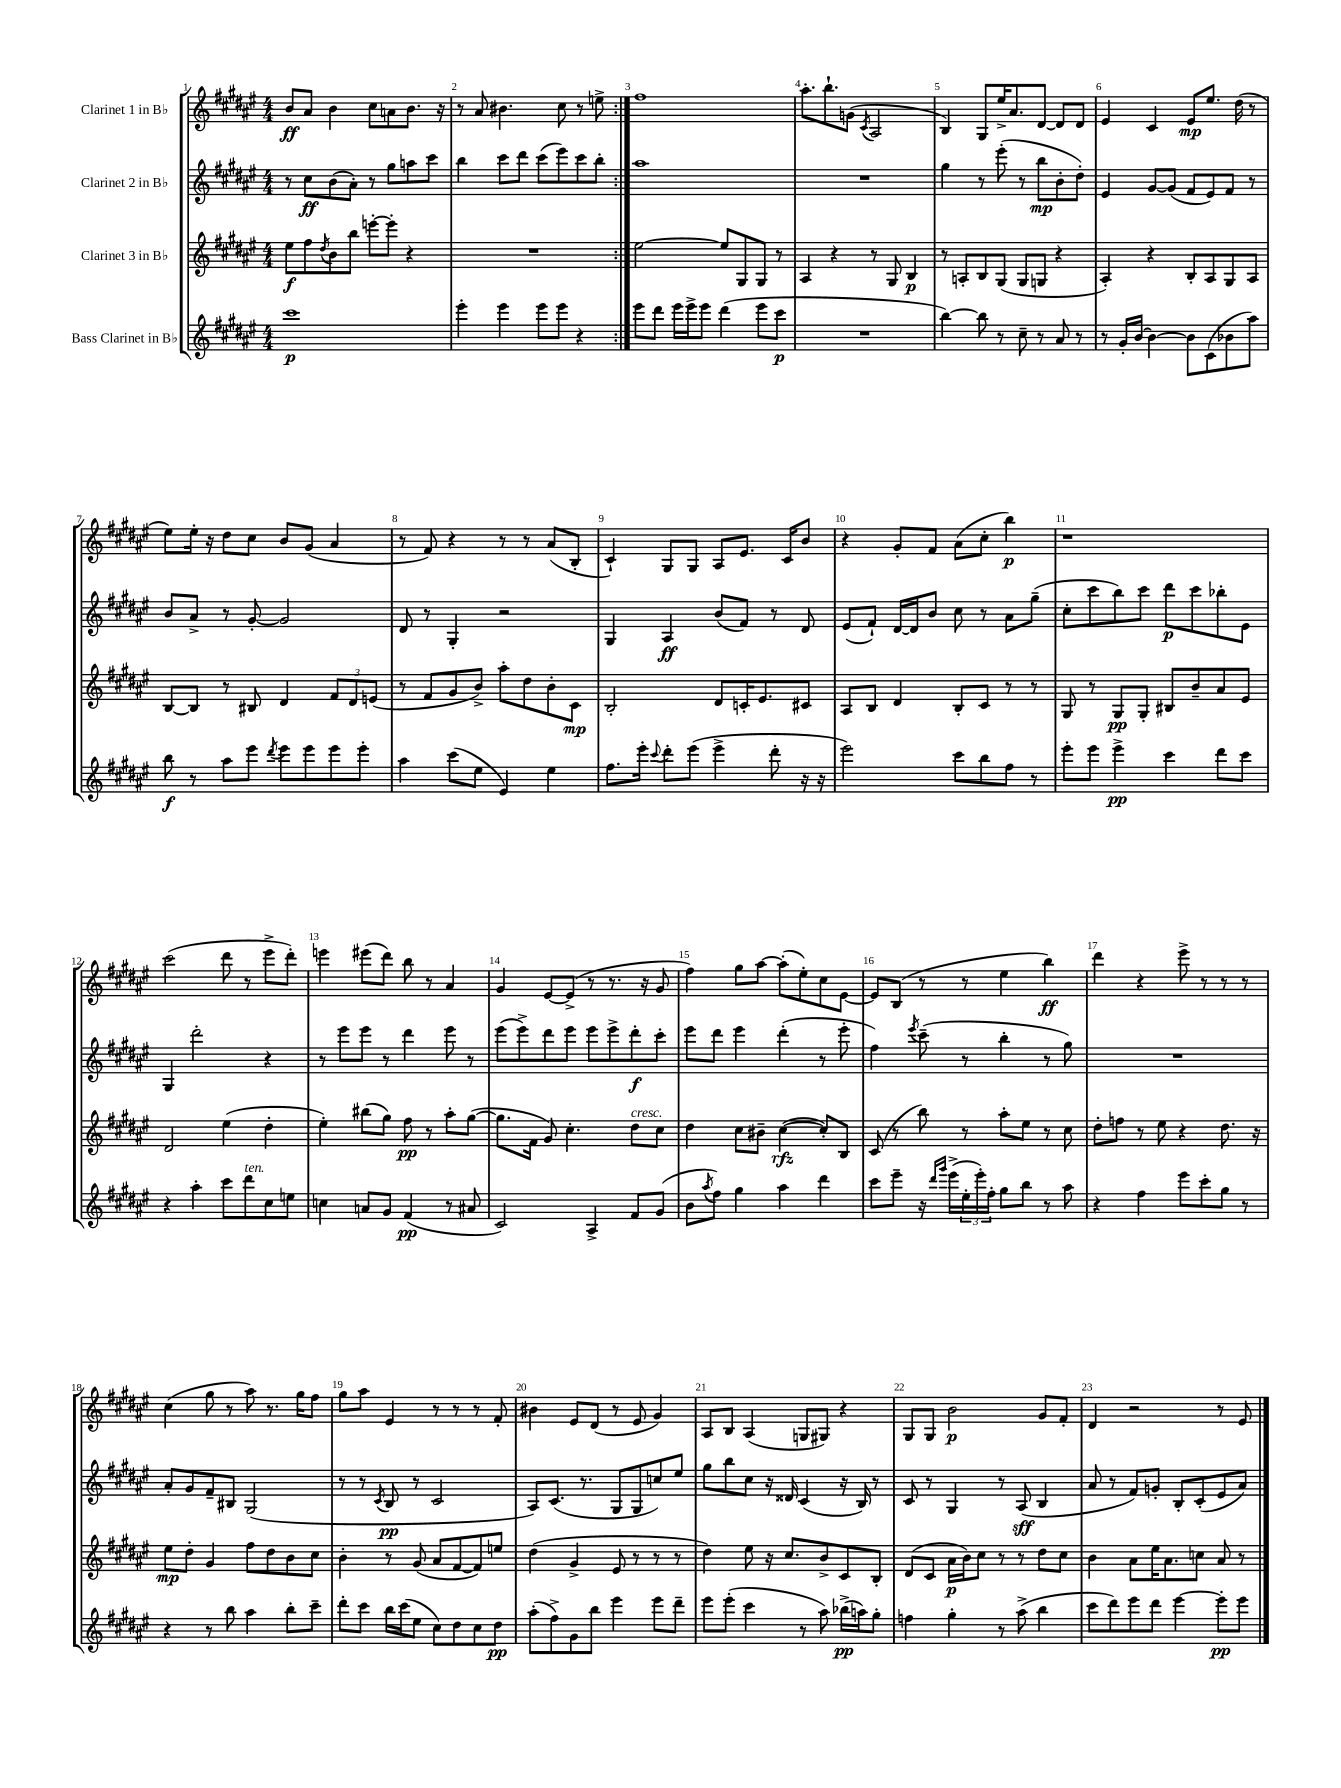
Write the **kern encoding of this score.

**kern	**kern	**kern	**kern
*staff4	*staff3	*staff2	*staff1
*clefG2	*clefG2	*clefG2	*clefG2
*k[f#c#g#d#a#e#]	*k[f#c#g#d#a#e#]	*k[f#c#g#d#a#e#]	*k[f#c#g#d#a#e#]
*M4/4	*M4/4	*M4/4	*M4/4
1ccc#	8ee#	8r	8b
.	8ff#	8cc#	8a#
.	8qdd#	.	.
.	8b	(8b	4b
.	8bb	8a#')	.
.	[8eee'	8r	8cc#
.	8eee']	8gg#	8a
.	4r	8aa	8.b
.	.	8ccc#	.
.	.	.	16r
=	=	=	=
4eee#'	1r	4bb	8r
.	.	.	8a#
4eee#	.	8ccc#	4.b#
.	.	8ddd#	.
8eee#	.	(8ccc#	.
8eee#	.	8eee#)	8cc#
4r	.	8ccc#	8r
.	.	8bb'	8ee^
=:|!	=:|!	=:|!	=:|!
8eee#	[2ee#	1aa#	1ff#
8ddd#	.	.	.
16eee#	.	.	.
16eee#^	.	.	.
8eee#	.	.	.
(4ddd#	8ee#]	.	.
.	8G#	.	.
8eee#	8G#	.	.
8ccc#	8r	.	.
=	=	=	=
1r	4A#	1r	8.aa#'
.	.	.	8.bb`
.	4r	.	.
.	.	.	(8g
.	.	.	8qc#
.	8r	.	2A#
.	8G#	.	.
.	4B	.	.
=	=	=	=
[4bb)	8r	4gg#	4B)
.	8A'	.	.
8bb]	8B	8r	8G#
8r	(8G#	(8eee#'	16ee#^
.	.	.	8.a#
8cc#~	8G#	8r	.
8r	8G	8bb	[8d#
8a#	4r	8b'	8d#]
8r	.	8dd#')	8d#
=	=	=	=
8r	4A#')	4e#	4e#
16g#'	.	.	.
[16b	.	.	.
4b_	4r	[8g#	4c#
.	.	(8g#]	.
8b]	8B'	8f#	8e#
(8c#	8A#	8e#)	8.ee#
8b-	8G#	8f#	.
.	.	.	(16dd#
8aa#)	8A#	8r	8r
=	=	=	=
8bb	[8B	8b	8ee#)
8r	8B]	8a#^	16ee#'
.	.	.	16r
8aa#	8r	8r	8dd#
8eee#	8B#	[8g#'	8cc#
8qddd#	.	.	.
8eee#	4d#	2g#]	8b
8eee#	.	.	(8g#
8eee#	12f#	.	4a#
.	12d#	.	.
8eee#'	.	.	.
.	(12e	.	.
=	=	=	=
4aa#	8r	8d#	8r
.	8f#	8r	8f#)
(8ccc#	8g#	4G#'	4r
8ee#	8b^)	.	.
4e#)	8aa#'	2r	8r
.	8dd#	.	8r
4ee#	8b'	.	(8a#
.	8c#	.	8B'
=	=	=	=
8.ff#	2B'	4G#	4c#`)
16eee#'	.	.	.
8qqccc#	.	.	.
8ddd#'	.	4A#	8G#
(8eee#	.	.	8G#
4eee#^	8d#	(8b	8A#
.	16c'	8f#)	8.e#
.	8.e#	.	.
8ddd#'	.	8r	.
.	.	.	16c#
16r	8c#	8d#	8b
16r	.	.	.
=	=	=	=
2eee#)	8A#	(8e#	4r
.	8B	8f#`)	.
.	4d#	[16d#	8g#'
.	.	16d#]	.
.	.	8b	8f#
8ccc#	8B'	8cc#	(8a#
8bb	8c#	8r	8cc#'
8ff#	8r	8a#	4bb)
8r	8r	(8gg#~	.
=	=	=	=
8eee#'	8G#	8cc#'	1r
8eee#	8r	8ccc#	.
4eee#^	8G#	8bb)	.
.	8G#'	8ccc#	.
4ccc#	8B#	8ddd#	.
.	8b~	8ccc#	.
8ddd#	8a#	8bb-'	.
8ccc#	8e#	8e#	.
=	=	=	=
4r	2d#	4G#	(2ccc#
4aa#'	.	2ddd#'	.
8ccc#	(4ee#	.	8ddd#
8ddd#	.	.	8r
8cc#	4dd#'	4r	8eee#^
8ee	.	.	8ddd#')
=	=	=	=
4cc	4ee#')	8r	4eee
.	.	8eee#	.
8a	(8bb#	8eee#	(8eee#
8g#	8gg#)	8r	8ddd#)
(4f#	8ff#	4ddd#	8bb
.	8r	.	8r
8r	8aa#'	8eee#	4a#
8a#	([8gg#	8r	.
=	=	=	=
2c#)	8.gg#]	(8eee#	4g#
.	.	8eee#^)	.
.	16f#	.	.
.	8g#)	8ddd#	[8e#
.	4.cc#'	8eee#	(8e#^]
4A#^	.	8eee#	8r
.	.	8eee#^	8.r
8f#	8dd#	8ddd#'	.
.	.	.	16r
(8g#	8cc#	8ccc#'	8g#
=	=	=	=
8b	4dd#	8eee#	4ff#)
8qaa#	.	.	.
8ff#)	.	8ddd#	.
4gg#	8cc#	4eee#	8gg#
.	8b#~	.	[8aa#
4aa#	([4cc#	(4ddd#'	(8aa#']
.	.	.	8ee#')
4ddd#	8cc#'])	8r	8cc#
.	8B	8eee#'	[8e#
=	=	=	=
8ccc#	(8c#	4ff#)	8e#]
8eee#~	8r	.	(8B
.	.	8qeee#	.
16r	8bb)	(8ccc#~	8r
16qqddd#	.	.	.
16qqggg#	.	.	.
(16eee#^	.	.	.
24ee#'	8r	8r	8r
24eee#')	.	.	.
24ff#'	.	.	.
8gg#	8aa#'	4bb'	4ee#
8bb	8ee#	.	.
8r	8r	8r	4bb)
8aa#	8cc#	8gg#)	.
=	=	=	=
4r	8dd#'	1r	4ddd#
.	8ff	.	.
4ff#	8r	.	4r
.	8ee#	.	.
8eee#	4r	.	8eee#^
8ccc#'	.	.	8r
8gg#	8.dd#	.	8r
8r	.	.	8r
.	16r	.	.
=	=	=	=
4r	8ee#	8a#'	(4cc#
.	8dd#'	8g#	.
8r	4g#	8f#~	8gg#
8bb	.	8B#	8r
4aa#	8ff#	(2G#	8aa#)
.	8dd#	.	8.r
8bb'	8b	.	.
.	.	.	16gg#
8ccc#~	8cc#	.	8ff#
=	=	=	=
8ddd#'	4b'	8r	8gg#
8ccc#	.	8r	8aa#
.	.	8qc#	.
16bb	8r	8B	4e#
(16ccc#	.	.	.
8ee#	(8g#	8r	.
8cc#)	8a#	2c#	8r
8dd#	[8f#	.	8r
8cc#	8f#])	.	8r
8dd#	8ee	.	8f#'
=	=	=	=
(8aa#'	(4dd#	8A#)	4b#
8ff#^)	.	(8.c#	.
8g#	4g#^	.	8e#
.	.	8.r	.
8bb	.	.	(8d#
4eee#	8e#	8G#	8r
.	8r	8G#	8e#
8eee#	8r	8cc)	4g#)
8ddd#~	8r	8ee#	.
=	=	=	=
8eee#	4dd#)	8gg#	8A#
(8eee#'	.	8bb	8B
4ccc#	8ee#	8cc#	(4A#
.	16r	16r	.
.	8.cc#	16d##	.
8r	.	(4c#	8G
8aa#)	8b^	.	8G#)
(16bb-^	8c#	16r	4r
16aa)	.	16B)	.
8gg#'	8B'	8r	.
=	=	=	=
4ff	(8d#	8c#	8G#
.	8c#	8r	8G#
4gg#'	16a#	4G#	2b
.	16b)	.	.
.	8cc#	.	.
8r	8r	8r	.
(8aa#^	8r	(8A#	.
4bb	8dd#	4B	8g#
.	8cc#	.	8f#'
=	=	=	=
8ccc#	4b	8a#	4d#
8ddd#)	.	8r	.
8eee#	8a#	8f#)	2r
8ddd#	16ee#	8g'	.
.	8.a#	.	.
[4eee#	.	8B'	.
.	8cc	(8c#'	.
8eee#']	8a#	8e#	8r
8eee#	8r	8a#)	8e#
==	==	==	==
*-	*-	*-	*-
